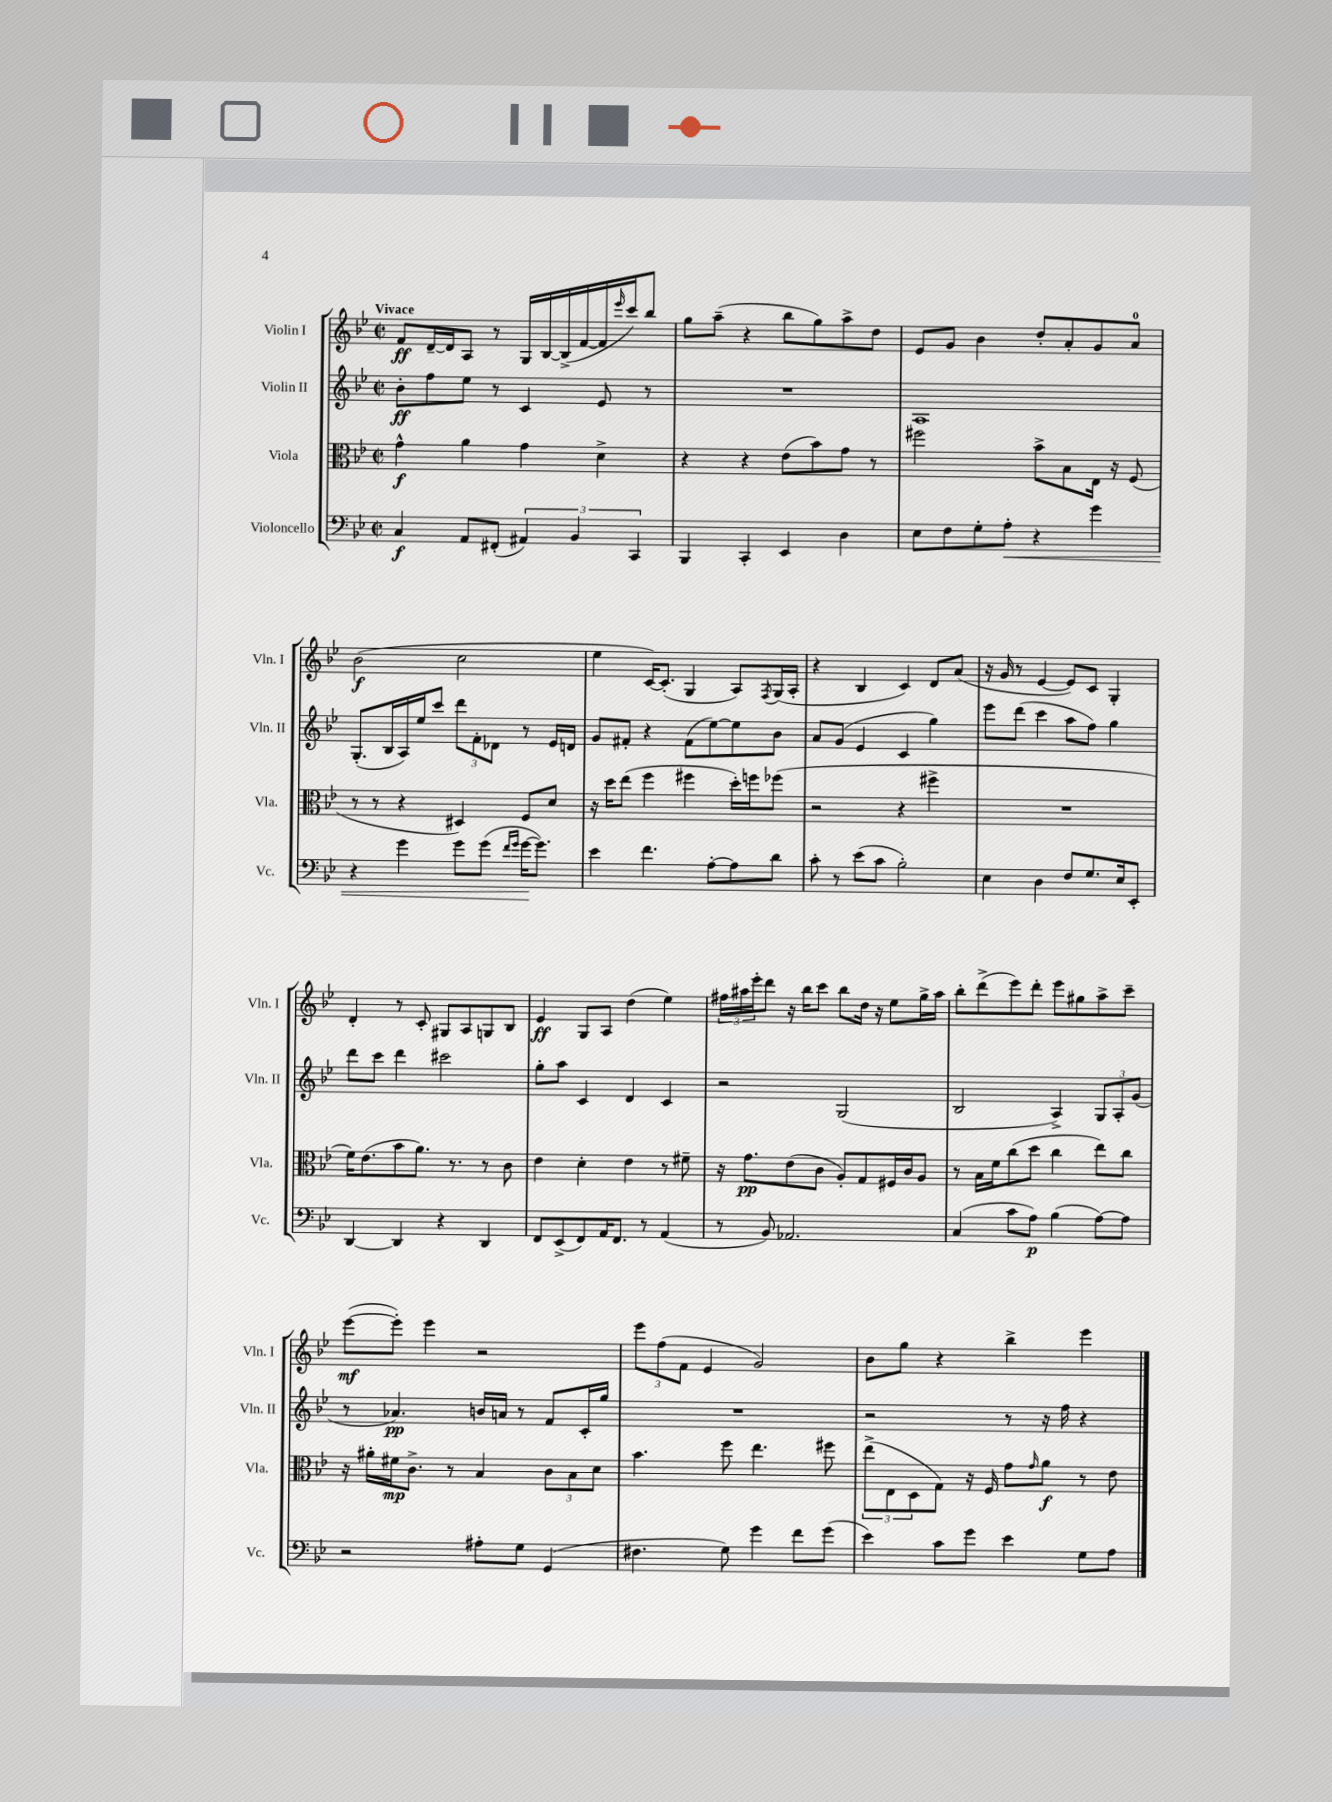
<<
\new StaffGroup <<
\new Staff = "s0" \with { instrumentName = "Violin I" shortInstrumentName = "Vln. I" } {
    \clef treble \key bes \major \defaultTimeSignature \time 2/2 \tempo "Vivace"
    f'8\ff d'16~-- d'16 a8 r8 g16 bes16~ bes16->( f'16~ f'16 \grace { ees'''16 } c'''16) bes''8 |
    g''8 a''8--( r4 bes''8 g''8) a''8-> d''8 |
    ees'8 g'8 bes'4 d''8-. a'8-. g'8 a'8-0 |
    bes'2\f( c''2 |
    ees''4 c'16~) c'8.-.( g4 a8) \acciaccatura { f8 } g16( a16-. |
    r4 bes4 c'4) d'8 a'8( |
    r16 g'16 r8 ees'4~ ees'8) c'8 g4-. |
    d'4-. r8 c'8-. gis8 a8 g8 bes8 |
    ees'4\ff g8 a8 d''4( ees''4) |
    \tuplet 3/2 { fis''16 ais''16 ees'''16-. } d'''8 r16 bes''16 c'''8 bes''8 d''16 r16 ees''8 g''16-> ais''16 |
    bes''8-. d'''8->( ees'''8) d'''8-. ees'''8 gis''8 a''8-> c'''8-- |
    ees'''8~\mf( ees'''8-.) ees'''4 r2 |
    \tuplet 3/2 { ees'''8 f''8( f'8 } ees'4 g'2) |
    bes'8 g''8 r4 bes''4-> ees'''4 \bar "|." |
}
\new Staff = "s1" \with { instrumentName = "Violin II" shortInstrumentName = "Vln. II" } {
    \clef treble \key bes \major \defaultTimeSignature \time 2/2
    bes'8-.\ff f''8 ees''8 r8 c'4 ees'8 r8 |
    R1 |
    a1 |
    g8.-.( bes16 a16) ees''16 c'''8 \tuplet 3/2 { d'''8 f'8-. des'8 } r8 ees'16 d'16 |
    g'8 fis'8-. r4 fis'8( ees''8~) ees''8 bes'8 |
    a'8 g'8( ees'4 c'4 g''4) |
    ees'''8 d'''8( c'''4 a''8 f''8) g''4 |
    d'''8 c'''8 d'''4 cis'''2 |
    g''8-. a''8 c'4 d'4 c'4 |
    r2 g2( |
    bes2 a4->) \tuplet 3/2 { g8 a8-. g'8( } |
    r8 aes'4.\pp) b'16 a'16 r8 f'8 c'16-. g''16 |
    R1 |
    r2 r8 r16 f''16 r4 \bar "|." |
}
\new Staff = "s2" \with { instrumentName = "Viola" shortInstrumentName = "Vla." } {
    \clef alto \key bes \major \defaultTimeSignature \time 2/2
    g'4-^\f a'4 g'4 d'4-> |
    r4 r4 ees'8( bes'8) g'8 r8 |
    fis''2 bes'8-> bes8 ees16 r16 f8( |
    r8 r8 r4 dis4) f8 d'8 |
    r16 d''16 ees''8( f''4 fis''4 d''16-.) f''16 fes''8( |
    r2 r4 fis''4-> |
    R1 |
    f'16) ees'8.( bes'8 a'8.) r8. r8 c'8 |
    ees'4 d'4-. ees'4 r8 fis'8-- |
    r16 g'8.\pp ees'8( c'8 a8-.) g8 fis16 c'16 a8 |
    r8 bes16 f'16 c''8( d''8 c''4 ees''8) c''8 |
    r16 ais'16-. fis'16\mp c'8.-> r8 bes4 \tuplet 3/2 { c'8 bes8 d'8 } |
    bes'4. f''8 ees''4. fis''8 |
    \tuplet 3/2 { ees''8->( ees8 d8 } g8) r16 f16 g'8 \grace { g'16 } a'8\f r8 ees'8 \bar "|." |
}
\new Staff = "s3" \with { instrumentName = "Violoncello" shortInstrumentName = "Vc." } {
    \clef bass \key bes \major \defaultTimeSignature \time 2/2
    c4\f a,8 fis,8-.( \tuplet 3/2 { ais,4) bes,4 c,4 } |
    bes,,4 c,4-. ees,4 d4 |
    ees8 f8 g8-. a8-.\< r4 g'4 |
    r4 g'4 g'8 g'8( \grace { f'16 g'16 } g'16~\! g'8.) |
    ees'4 f'4. a8~-. a8 d'8 |
    c'8-. r8 ees'8( c'8 bes2-.) |
    ees4 d4 f8 g8. ees16 ees,8-. |
    d,4~ d,4 r4 d,4 |
    f,8 ees,8->( f,8) a,16 f,8. r8 a,4( |
    r8 bes,8) aes,2. |
    c4( c'8 a8\p) bes4( a8~) a8 |
    r2 ais8-. g8 g,4( |
    fis4. g8) g'4 f'8 g'8( |
    ees'4) c'8 g'8 ees'4 g8 a8 \bar "|." |
}
>>
>>
\layout { \context { \Score \remove "Bar_number_engraver" } }
